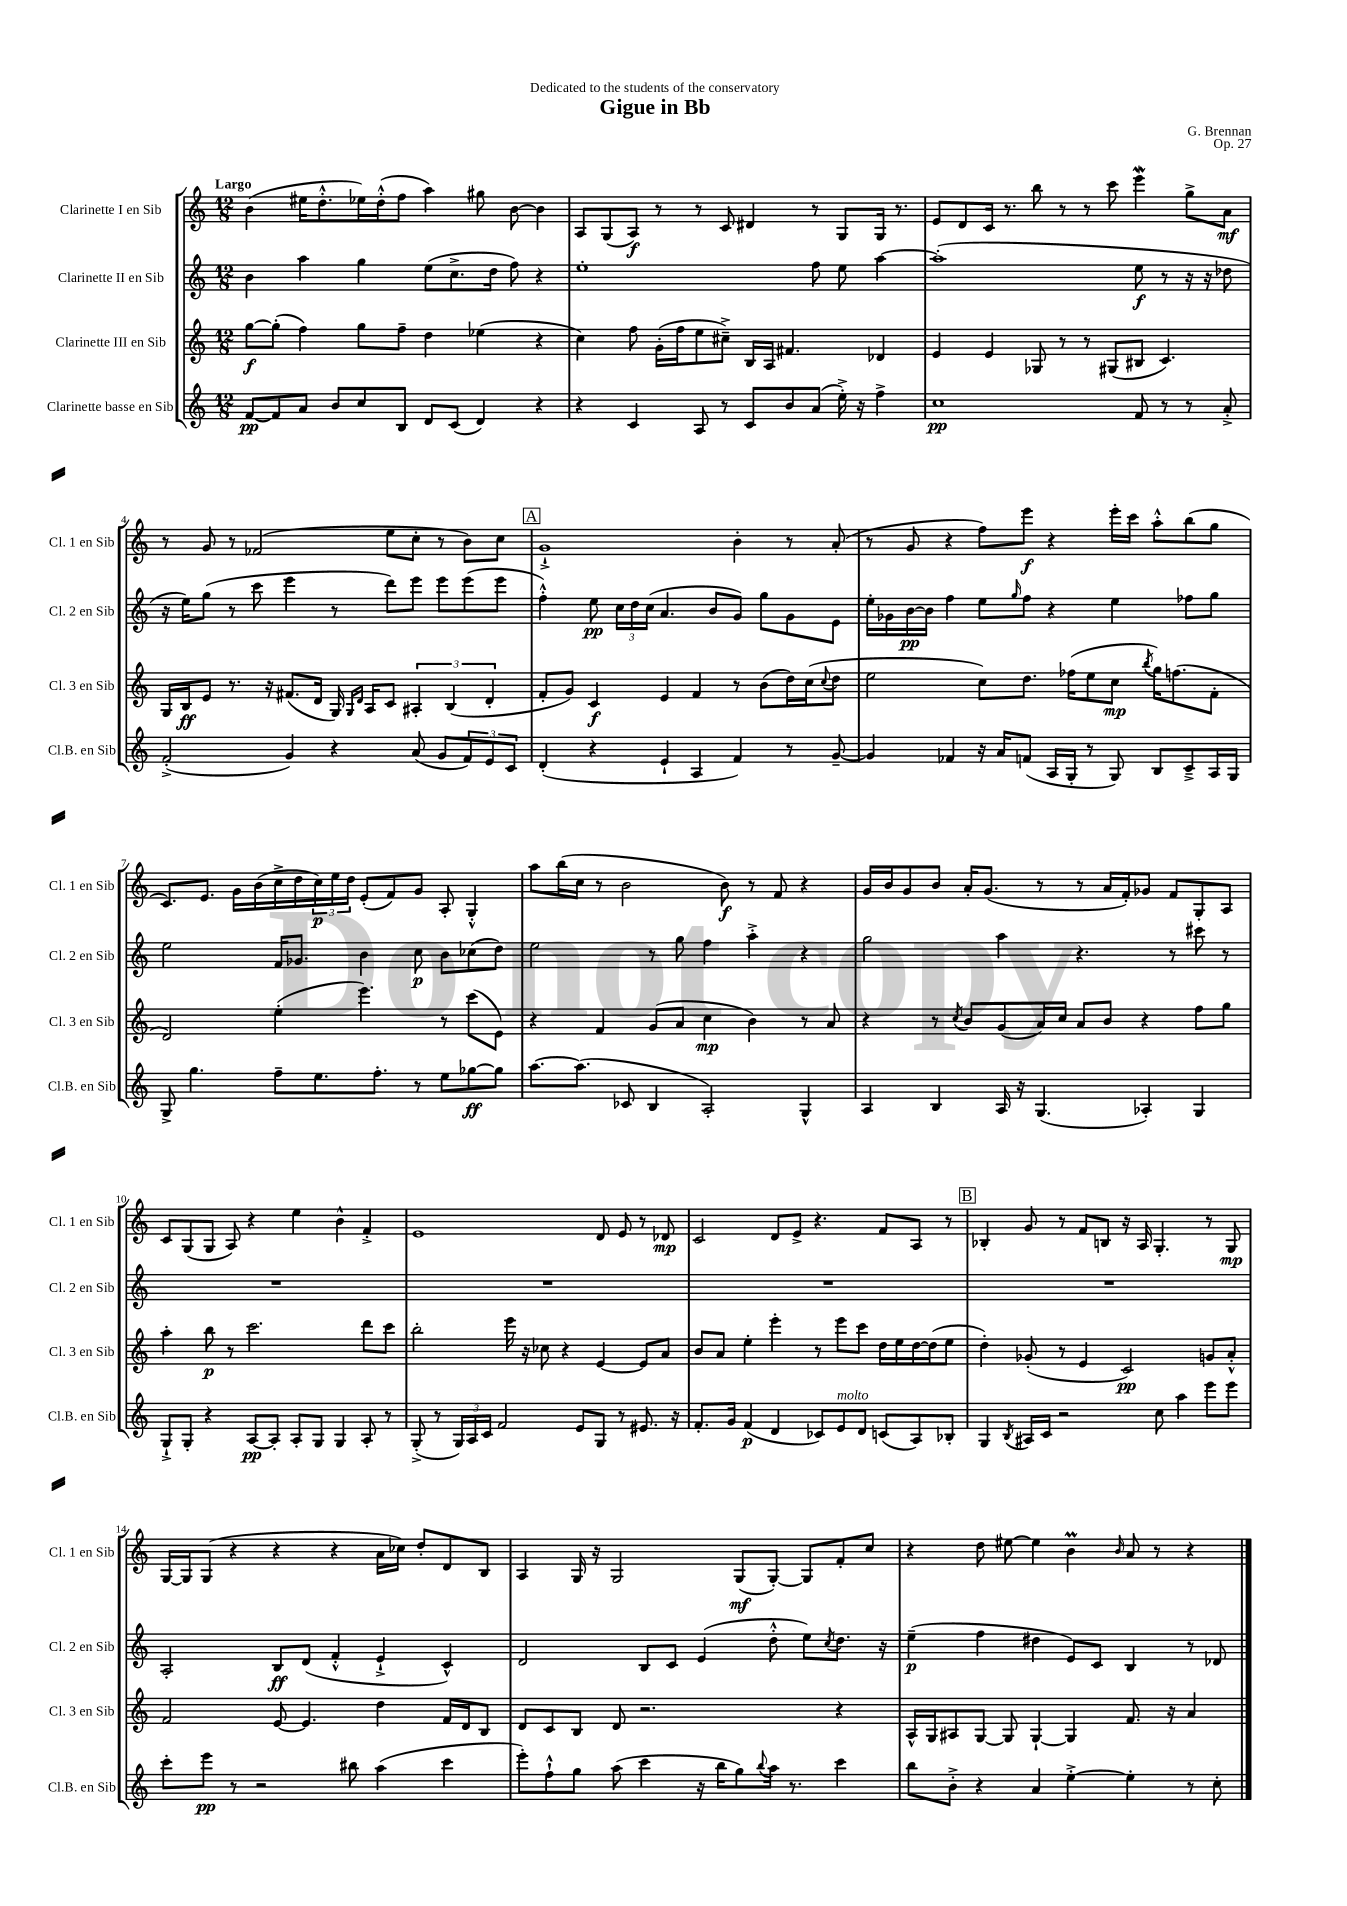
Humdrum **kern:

**kern	**dynam	**kern	**dynam	**kern	**dynam	**kern	**dynam
*part4	*part4	*part3	*part3	*part2	*part2	*part1	*part1
*staff4	*staff4	*staff3	*staff3	*staff2	*staff2	*staff1	*staff1
*I"Clarinette basse en Sib	*	*I"Clarinette III en Sib	*	*I"Clarinette II en Sib	*	*I"Clarinette I en Sib	*
*I'Cl.B. en Sib	*	*I'Cl. 3 en Sib	*	*I'Cl. 2 en Sib	*	*I'Cl. 1 en Sib	*
*clefG2	*	*clefG2	*	*clefG2	*	*clefG2	*
*k[]	*	*k[]	*	*k[]	*	*k[]	*
*M12/8	*	*M12/8	*	*M12/8	*	*M12/8	*
=1	=1	=1	=1	=1	=1	=1	=1
!	!	!	!	!	!	!LO:TX:a:B:t=Largo	!
[8f/L	pp	[8gg\L	f	4b\	.	(4b\	.
8f/]	.	(8gg'\J]	.	.	.	.	.
8a/J	.	4ff\)	.	4aa\	.	16ee#X\KL	.
.	.	.	.	.	.	8.dd'^^\	.
8b/L	.	.	.	.	.	.	.
8cc/	.	8gg\L	.	4gg\	.	16ee-X\L)	.
.	.	.	.	.	.	(16dd'^^\J	.
8B/J	.	8ff~\J	.	.	.	8ff\J	.
8d/L	.	4dd\	.	(8ee\L	.	4aa\)	.
(8c/J	.	.	.	8.cc^\	.	.	.
4d/)	.	(4ee-X\	.	.	.	8gg#X\	.
.	.	.	.	16dd\Jk	.	.	.
.	.	.	.	8ff\)	.	[8b\	.
4r	.	4r	.	4r	.	4b\]	.
=2	=2	=2	=2	=2	=2	=2	=2
4r	.	4cc\)	.	1ee'	.	8A/L	.
.	.	.	.	.	.	(8G/	.
4c/	.	8ff\	.	.	.	8A/J)	f
.	.	(16g'\LL	.	.	.	8r	.
.	.	16ff\J	.	.	.	.	.
8A/	.	8ee\	.	.	.	8r	.
8r	.	8cc#X~^\J)	.	.	.	8c/	.
8c/L	.	16B/LL	.	.	.	4d#X/	.
.	.	16A/JJ	.	.	.	.	.
8b/	.	4.f#X/	.	.	.	.	.
(8a/J	.	.	.	8ff\	.	8r	.
16ee'^\)	.	.	.	8ee\	.	8G/L	.
16r	.	.	.	.	.	.	.
4ff^\	.	4d-X/	.	[4aa\	.	16G/Jk	.
.	.	.	.	.	.	8.r	.
=3	=3	=3	=3	=3	=3	=3	=3
1cc	pp	4e/	.	(1aa']	.	8e/L	.
.	.	.	.	.	.	8d/	.
.	.	4e/	.	.	.	16c/Jk	.
.	.	.	.	.	.	8.r	.
.	.	8G-X/	.	.	.	8bb\	.
.	.	8r	.	.	.	8r	.
.	.	8r	.	.	.	8r	.
.	.	(8G#X/L	.	.	.	8ccc\	.
8f/	.	8B#X/J	.	8ee\	f	4eeeW\	.
8r	.	4.c/)	.	8r	.	.	.
8r	.	.	.	16r	.	8gg^\L	.
.	.	.	.	16r	.	.	.
8a'^/	.	.	.	8dd-X\	.	8a\J	mf
!!LO:LB:g=z
=4	=4	=4	=4	=4	=4	=4	=4
(2f'^/	.	16G/LL	.	16r	.	8r	.
.	.	16B/J	ff	16ee\KL)	.	.	.
.	.	8e/J	.	(8gg\J	.	8g/	.
.	.	8.r	.	8r	.	8r	.
.	.	.	.	8ccc\	.	(2f-X/	.
.	.	16r	.	.	.	.	.
4g/)	.	(8.f#X/L	.	4eee\	.	.	.
.	.	16d/Jk	.	.	.	.	.
4r	.	16G/)	.	8r	.	.	.
.	.	16qqG/LL	.	.	.	.	.
.	.	16qqd/JJ	.	.	.	.	.
.	.	16A/KL	.	.	.	.	.
.	.	8c/J	.	8ddd\L)	.	8ee\L	.
(8a/	.	6A#X'/	.	8eee\J	.	8cc'\J	.
8g/L	.	.	.	8eee\L	.	8r	.
.	.	(6B/	.	.	.	.	.
12f/)	.	.	.	(8eee\	.	8b\L)	.
12e/	.	6d'/	.	.	.	.	.
.	.	.	.	8eee\J	.	8cc\J	.
12c/J	.	.	.	.	.	.	.
!!LO:REH:place=s1:t=A
=5	=5	=5	=5	=5	=5	=5	=5
(4d'/	.	8f'/L	.	4ff'^^\)	.	1g`^	.
.	.	8g/J)	.	.	.	.	.
4r	.	4c/	f	8ee\	pp	.	.
.	.	.	.	24cc\LL	.	.	.
.	.	.	.	24dd\	.	.	.
.	.	.	.	(24cc\JJ	.	.	.
4e`/	.	4e/	.	4.a/	.	.	.
4A/	.	4f/	.	.	.	.	.
.	.	.	.	8b/L	.	.	.
4f/)	.	8r	.	8g/J)	.	4b'\	.
.	.	(8b\L	.	8gg\L	.	.	.
8r	.	16dd\L)	.	8g\	.	8r	.
.	.	(16cc\J	.	.	.	.	.
.	.	8qqcc/	.	.	.	.	.
[8g~/	.	8dd\J	.	8e\J	.	(8a'/	.
=6	=6	=6	=6	=6	=6	=6	=6
4g/]	.	2ee\	.	16ee'\LL	.	8r	.
.	.	.	.	16g-X\	.	.	.
.	.	.	.	[16b\	pp	8g/	.
.	.	.	.	16b\JJ]	.	.	.
4f-X/	.	.	.	4ff\	.	4r	.
16r	.	8cc\L)	.	8ee\L	.	8ff\L)	.
16a/KL	.	.	.	.	.	.	.
.	.	.	.	16qqgg/	.	.	.
(8fn/J	.	8.dd\J	.	8ff\J	.	8eee\J	f
16A/LL	.	.	.	4r	.	4r	.
16G'/JJ	.	(16ff-X\KL	.	.	.	.	.
8r	.	8ee\	.	.	.	.	.
8G/)	.	8cc\J	mp	4ee\	.	16eee'\LL	.
.	.	.	.	.	.	16ccc\JJ	.
.	.	8qbb/	.	.	.	.	.
8B/L	.	16gg\KL)	.	.	.	8aa'^^\L	.
.	.	(8.ffn\	.	.	.	.	.
8c~^/	.	.	.	8ff-X\L	.	(8bb\	.
16A/L	.	8f'\J	.	8gg\J	.	8gg\J	.
16G/JJ	.	.	.	.	.	.	.
!!LO:LB:g=z
=7	=7	=7	=7	=7	=7	=7	=7
8G^/	.	2d/)	.	2ee\	.	8.c/L)	.
4.gg\	.	.	.	.	.	.	.
.	.	.	.	.	.	8.e/J	.
.	.	.	.	.	.	16g\LL	.
.	.	.	.	.	.	(16b\	.
8ff~\L	.	(4ee'\	.	16f/KL	.	16cc^\	.
.	.	.	.	8.g-X/J	.	16dd\	.
8.ee\	.	.	.	.	.	24cc\)	p
.	.	.	.	.	.	24ee\	.
.	.	.	.	.	.	24dd\JJ	.
.	.	4.eee\)	.	4b\	.	(8e'/L	.
8.ff'\J	.	.	.	.	.	.	.
.	.	.	.	.	.	8f/)	.
8r	.	.	.	8cc\	p	8g/J	.
8ee\L	.	8r	.	8b\L	.	8A'/	.
[8gg-X\	ff	(8ccc\L	.	(8cc-X\	.	4G'^^/	.
8gg-\J]	.	8e\J)	.	8dd\J)	.	.	.
=8	=8	=8	=8	=8	=8	=8	=8
[8.aa\L	.	4r	.	2ee\	.	8aa\L	.
.	.	.	.	.	.	(16bb\L	.
(8.aa\J]	.	.	.	.	.	16cc\JJ	.
.	.	4f/	.	.	.	8r	.
8c-X/	.	.	.	.	.	2b\	.
4B/	.	(8g/L	.	8r	.	.	.
.	.	8a/J	.	8gg\	.	.	.
2A'/)	.	4cc\	mp	4ff\	.	.	.
.	.	.	.	.	.	8b\)	f
.	.	4b\)	.	4aa'^\	.	8r	.
.	.	.	.	.	.	8f/	.
4G^^/	.	8r	.	4r	.	4r	.
.	.	8a/	.	.	.	.	.
=9	=9	=9	=9	=9	=9	=9	=9
4A/	.	4r	.	2gg\	.	16g/LL	.
.	.	.	.	.	.	16b/J	.
.	.	.	.	.	.	8g/	.
4B/	.	8r	.	.	.	8b/J	.
.	.	8qcc/	.	.	.	.	.
.	.	8b/L	.	.	.	16a'/KL	.
.	.	.	.	.	.	(8.g/J	.
16A/	.	(8g/	.	4aa\	.	.	.
16r	.	.	.	.	.	.	.
(4.G/	.	16a/L)	.	.	.	8r	.
.	.	16cc/JJ	.	.	.	.	.
.	.	8a/L	.	4.r	.	8r	.
.	.	8b/J	.	.	.	16a/LL	.
.	.	.	.	.	.	16f'/J)	.
4A-X'/)	.	4r	.	.	.	8g-X/J	.
.	.	.	.	8r	.	8f/L	.
4G/	.	8ff\L	.	8ccc#X\	.	8G'/	.
.	.	8gg\J	.	8r	.	8A/J	.
!!LO:LB:g=z
=10	=10	=10	=10	=10	=10	=10	=10
8G`^/L	.	4aa'\	.	1.r	.	8c/L	.
8G'/J	.	.	.	.	.	(8G/	.
4r	.	8bb\	p	.	.	8G/J	.
.	.	8r	.	.	.	8A/)	.
[8A/L	pp	2.ccc\	.	.	.	4r	.
8A'/J]	.	.	.	.	.	.	.
8A'/L	.	.	.	.	.	4ee\	.
8G/J	.	.	.	.	.	.	.
4G/	.	.	.	.	.	4b^^\	.
8A'/	.	8ddd\L	.	.	.	4f'^/	.
8r	.	8ccc\J	.	.	.	.	.
=11	=11	=11	=11	=11	=11	=11	=11
(8G'^/	.	2bb'\	.	1.r	.	1e	.
8r	.	.	.	.	.	.	.
24G/LL)	.	.	.	.	.	.	.
24A/	.	.	.	.	.	.	.
24c/JJ	.	.	.	.	.	.	.
2f/	.	.	.	.	.	.	.
.	.	16eee\	.	.	.	.	.
.	.	16r	.	.	.	.	.
.	.	8cc-X\	.	.	.	.	.
.	.	4r	.	.	.	.	.
8e/L	.	.	.	.	.	.	.
8G/J	.	[4e/	.	.	.	8d/	.
8r	.	.	.	.	.	8e/	.
8.e#X/	.	8e/L]	.	.	.	8r	.
.	.	8a/J	.	.	.	8d-X/	mp
16r	.	.	.	.	.	.	.
=12	=12	=12	=12	=12	=12	=12	=12
8.f'/L	.	8b/L	.	1.r	.	2c/	.
.	.	8a/J	.	.	.	.	.
16g/Jk	.	.	.	.	.	.	.
(4f/	p	4ee'\	.	.	.	.	.
4d/	.	4eee'\	.	.	.	8d/L	.
.	.	.	.	.	.	8e^/J	.
8c-X/L)	.	8r	.	.	.	4.r	.
!LO:TX:a:i:t=molto	!	!	!	!	!	!	!
8e/	.	8eee\L	.	.	.	.	.
8d/J	.	8ccc\J	.	.	.	.	.
(8cn/L	.	16dd\LL	.	.	.	8f/L	.
.	.	16ee\	.	.	.	.	.
8A/)	.	[16dd\	.	.	.	8A/J	.
.	.	(16dd\J]	.	.	.	.	.
8B-X'/J	.	8ee\J	.	.	.	8r	.
!!LO:REH:place=s1:t=B
=13	=13	=13	=13	=13	=13	=13	=13
4G/	.	4dd'\)	.	1.r	.	4B-X'/	.
8qB/	.	.	.	.	.	.	.
16A#X/LL	.	(8g-X'/	.	.	.	8g/	.
16c/JJ	.	.	.	.	.	.	.
2r	.	8r	.	.	.	8r	.
.	.	4e/	.	.	.	8f/L	.
.	.	.	.	.	.	8Bn/J	.
.	.	2c/)	pp	.	.	16r	.
.	.	.	.	.	.	16A/	.
8cc\	.	.	.	.	.	4.G'/	.
4aa\	.	.	.	.	.	.	.
8eee\L	.	8gn/L	.	.	.	8r	.
8eee\J	.	8a'^^/J	.	.	.	8G/	mp
!!LO:LB:g=z
=14	=14	=14	=14	=14	=14	=14	=14
8ccc'\L	.	2f/	.	2A'/	.	[16G/LL	.
.	.	.	.	.	.	16G/J]	.
8eee\J	pp	.	.	.	.	(8G/J	.
8r	.	.	.	.	.	4r	.
2r	.	.	.	.	.	.	.
.	.	[8e/	.	8B/L	ff	4r	.
.	.	4.e/]	.	(8d/J	.	.	.
.	.	.	.	4f'^^/	.	4r	.
8bb#X\	.	.	.	.	.	.	.
(4aa\	.	4dd\	.	4e`^/	.	16a\LL	.
.	.	.	.	.	.	16cc-X\JJ)	.
.	.	.	.	.	.	8dd'/L	.
4ccc\	.	16f/LL	.	4c^^/)	.	8d/	.
.	.	16d/J	.	.	.	.	.
.	.	8B/J	.	.	.	8B/J	.
=15	=15	=15	=15	=15	=15	=15	=15
8eee'\L)	.	8d/L	.	2d/	.	4A/	.
8ff`^^\	.	8c/	.	.	.	.	.
8gg\J	.	8B/J	.	.	.	16G/	.
.	.	.	.	.	.	16r	.
(8aa\	.	8d/	.	.	.	2G/	.
4ccc\	.	2.r	.	8B/L	.	.	.
.	.	.	.	8c/J	.	.	.
16r	.	.	.	(4e/	.	.	.
16bb\KL	.	.	.	.	.	.	.
8gg\)	.	.	.	.	.	(8G/L	mf
8qqbb/	.	.	.	.	.	.	.
16aa\Jk	.	.	.	8dd'^^\	.	[8G'/J)	.
8.r	.	.	.	.	.	.	.
.	.	.	.	8ee\L)	.	8G/L]	.
.	.	.	.	8qcc/	.	.	.
4ccc\	.	4r	.	8.dd\J	.	8f'/	.
.	.	.	.	.	.	8cc/J	.
.	.	.	.	16r	.	.	.
=16	=16	=16	=16	=16	=16	=16	=16
8bb\L	.	16A^^/LL	.	(4ee~\	p	4r	.
.	.	16G/J	.	.	.	.	.
8b'^\J	.	8A#X/	.	.	.	.	.
4r	.	[8G/J	.	4ff\	.	8dd\	.
.	.	8G/]	.	.	.	[8ee#X\	.
4a/	.	[4G`/	.	4dd#X\	.	4ee#\]	.
[4ee'^\	.	4G/]	.	8e/L)	.	4bm\	.
.	.	.	.	8c/J	.	.	.
.	.	.	.	.	.	16qqb/	.
4ee'\]	.	8.f/	.	4B/	.	8a/	.
.	.	.	.	.	.	8r	.
.	.	16r	.	.	.	.	.
8r	.	4a/	.	8r	.	4r	.
8cc'\	.	.	.	8d-X/	.	.	.
==	==	==	==	==	==	==	==
*-	*-	*-	*-	*-	*-	*-	*-
